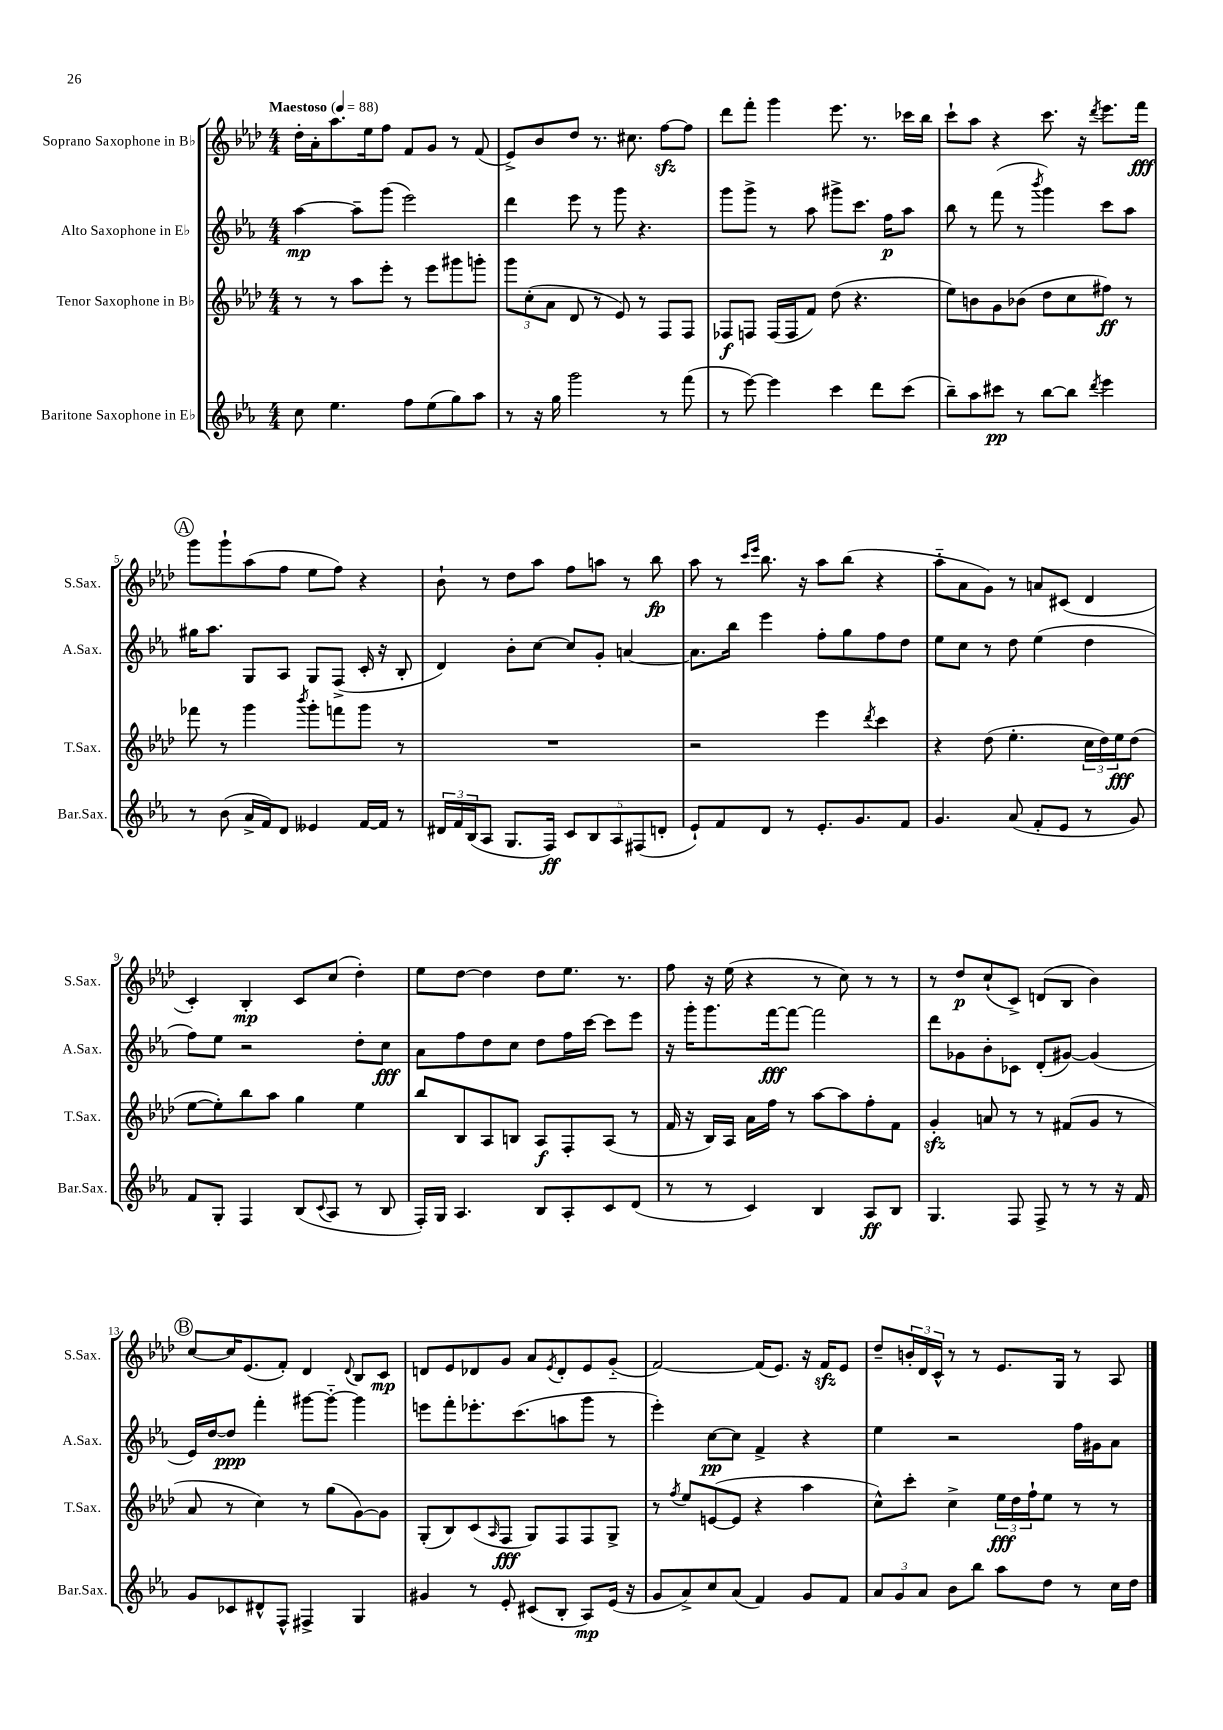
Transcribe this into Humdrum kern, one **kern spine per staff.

**kern	**dynam	**kern	**dynam	**kern	**dynam	**kern	**dynam
*part4	*part4	*part3	*part3	*part2	*part2	*part1	*part1
*staff4	*staff4	*staff3	*staff3	*staff2	*staff2	*staff1	*staff1
*I"Baritone Saxophone in E♭	*	*I"Tenor Saxophone in B♭	*	*I"Alto Saxophone in E♭	*	*I"Soprano Saxophone in B♭	*
*I'Bar.Sax.	*	*I'T.Sax.	*	*I'A.Sax.	*	*I'S.Sax.	*
*clefG2	*	*clefG2	*	*clefG2	*	*clefG2	*
*k[b-e-a-]	*	*k[b-e-a-d-]	*	*k[b-e-a-]	*	*k[b-e-a-d-]	*
*M4/4	*	*M4/4	*	*M4/4	*	*M4/4	*
*MM88	*	*MM88	*	*MM88	*	*MM88	*
=1	=1	=1	=1	=1	=1	=1	=1
!	!	!	!	!	!	!LO:TX:a:B:t=Maestoso	!
8cc\	.	8r	.	[4aa-\	mp	16dd-'\LL	.
.	.	.	.	.	.	16a-'\J	.
4.ee-\	.	8r	.	.	.	8.aa-\	.
.	.	8aa-\L	.	8aa-~\L]	.	.	.
.	.	.	.	.	.	16ee-\k	.
.	.	8eee-'\J	.	(8ggg\J	.	8ff\J	.
8ff\L	.	8r	.	2eee-\)	.	8f/L	.
(8ee-\	.	8eee-\L	.	.	.	8g/J	.
8gg\)	.	8ggg#X\	.	.	.	8r	.
8aa-\J	.	8gggn'\J	.	.	.	(8f/	.
=2	=2	=2	=2	=2	=2	=2	=2
8r	.	12ggg\L	.	4ddd\	.	8e-^/L)	.
.	.	(12cc'\	.	.	.	.	.
16r	.	.	.	.	.	8b-/	.
.	.	12a-\J	.	.	.	.	.
16gg\	.	.	.	.	.	.	.
2ggg\	.	8d-/	.	8eee-\	.	8dd-/J	.
.	.	8r	.	8r	.	8.r	.
.	.	8e-/)	.	8ggg\	.	.	.
.	.	.	.	.	.	8.cc#X\	.
.	.	8r	.	4.r	.	.	.
8r	.	8F/L	.	.	.	[8ffzz\L	.
(8fff\	.	8F/J	.	.	.	8ff\J]	.
=3	=3	=3	=3	=3	=3	=3	=3
8r	.	8F-X/L	f	8ggg\L	.	8ddd-\L	.
[8eee-\)	.	8Fn/J	.	8ggg^\J	.	8fff'\J	.
4eee-\]	.	(16F/LL	.	8r	.	4ggg\	.
.	.	16F/J	.	.	.	.	.
.	.	8f/J)	.	8aa-\	.	.	.
4ccc\	.	(8dd-\	.	8ggg#X^\L	.	8.eee-\	.
.	.	4.r	.	8.ccc\J	.	.	.
.	.	.	.	.	.	8.r	.
8ddd\L	.	.	.	.	.	.	.
.	.	.	.	16ff\KL	p	.	.
(8ccc\J	.	.	.	8aa-\J	.	16ccc-X\LL	.
.	.	.	.	.	.	16bb-\JJ	.
=4	=4	=4	=4	=4	=4	=4	=4
8bb-~\L)	.	8ee-\L)	.	8bb-\	.	8ccc`\L	.
8aa-\	.	8bn\	.	8r	.	8aa-\J	.
8ccc#X\J	pp	8g\	.	(8fff\	.	4r	.
8r	.	(8b-X\J	.	8r	.	.	.
.	.	.	.	8qbbb-/	.	.	.
[8bb-\L	.	8dd-\L	.	4ggg\)	.	8.ccc\	.
8bb-\J]	.	8cc\	.	.	.	.	.
.	.	.	.	.	.	16r	.
8qddd/	.	.	.	.	.	8qddd-/	.
4eee-\	.	8ff#X\J)	ff	8ccc\L	.	8.eee-\L	.
.	.	8r	.	8aa-\J	.	.	.
.	.	.	.	.	.	16fff\Jk	fff
!!LO:LB:g=z
!!LO:REH:place=s1:t=A
=5	=5	=5	=5	=5	=5	=5	=5
8r	.	8fff-X\	.	16gg#X\KL	.	8ggg\L	.
.	.	.	.	8.aa-\J	.	.	.
(8b-\	.	8r	.	.	.	8ggg`\	.
16a-^/LL	.	4ggg\	.	8G/L	.	(8aa-\	.
16f/J)	.	.	.	.	.	.	.
8d/J	.	.	.	8A-/J	.	8ff\J	.
.	.	8qbbb-/	.	.	.	.	.
4e--X/	.	8ggg'\L	.	8G/L	.	8ee-\L	.
.	.	8fffn\	.	(8F^/J	.	8ff\J)	.
[16f/LL	.	8ggg\J	.	16c'/	.	4r	.
16f/JJ]	.	.	.	16r	.	.	.
8r	.	8r	.	8B-'/	.	.	.
=6	=6	=6	=6	=6	=6	=6	=6
24d#X/LL	.	1r	.	4d/)	.	8b-`\	.
24f/	.	.	.	.	.	.	.
(24B-/J	.	.	.	.	.	.	.
8A-/J	.	.	.	.	.	8r	.
8.G/L	.	.	.	8b-'\L	.	8dd-\L	.
.	.	.	.	[8cc\J	.	8aa-\J	.
16F/Jk)	ff	.	.	.	.	.	.
10c/L	.	.	.	8cc/L]	.	8ff\L	.
10B-/	.	.	.	.	.	.	.
.	.	.	.	8g'/J	.	8aan\J	.
10A-/	.	.	.	.	.	.	.
.	.	.	.	[4an/	.	8r	.
(10F#X/	.	.	.	.	.	.	.
.	.	.	.	.	.	8bb-\	fp
10dn'/J	.	.	.	.	.	.	.
=7	=7	=7	=7	=7	=7	=7	=7
8e-`/L)	.	2r	.	8.a\L]	.	8aa-\	.
8f/	.	.	.	.	.	8r	.
.	.	.	.	16bb-\Jk	.	.	.
.	.	.	.	.	.	16qqccc/LL	.
.	.	.	.	.	.	16qqeee-/JJ	.
8d/J	.	.	.	4eee-\	.	8.bb-\	.
8r	.	.	.	.	.	.	.
.	.	.	.	.	.	16r	.
8.e-'/L	.	4eee-\	.	8ff'\L	.	8aa-\L	.
.	.	.	.	8gg\	.	(8bb-\J	.
8.g/	.	.	.	.	.	.	.
.	.	8qddd-/	.	.	.	.	.
.	.	4ccc\	.	8ff\	.	4r	.
8f/J	.	.	.	8dd\J	.	.	.
=8	=8	=8	=8	=8	=8	=8	=8
4.g/	.	4r	.	8ee-\L	.	8aa-\L	.
.	.	.	.	8cc\J	.	8a-\	.
.	.	(8dd-\	.	8r	.	8g\J)	.
(8a-/	.	4.ee-'\	.	8dd\	.	8r	.
8f'/L	.	.	.	(4ee-\	.	8an/L	.
8e-/J	.	.	.	.	.	(8c#X/J	.
8r	.	24cc\LL	.	4dd\	.	4d-/	.
.	.	24dd-\)	.	.	.	.	.
.	.	24ee-\J	fff	.	.	.	.
8g/)	.	(8dd-\J	.	.	.	.	.
!!LO:LB:g=z
=9	=9	=9	=9	=9	=9	=9	=9
8f/L	.	[8ee-\L	.	8ff\L)	.	4c'/)	.
8G'/J	.	8ee-'\])	.	8ee-\J	.	.	.
4F/	.	8bb-\	.	2r	.	4B-'/	mp
.	.	8aa-\J	.	.	.	.	.
(8B-/L	.	4gg\	.	.	.	8c/L	.
8qqc/	.	.	.	.	.	.	.
8A-/J	.	.	.	.	.	(8cc/J	.
8r	.	4ee-\	.	8dd'\L	.	4dd-'\)	.
8B-/	.	.	.	8cc\J	fff	.	.
=10	=10	=10	=10	=10	=10	=10	=10
16F'/LL)	.	8bb-/L	.	8a-\L	.	8ee-\L	.
16G/JJ	.	.	.	.	.	.	.
4.A-/	.	8B-/	.	8ff\	.	[8dd-\J	.
.	.	8A-/	.	8dd\	.	4dd-\]	.
.	.	8Bn/J	.	8cc\J	.	.	.
8B-/L	.	8A-/L	f	8dd\L	.	8dd-\L	.
8A-'/	.	8F'/	.	16ff\L	.	8.ee-\J	.
.	.	.	.	[16ccc\JJ	.	.	.
8c/	.	(8A-/J	.	8ccc\L]	.	.	.
.	.	.	.	.	.	8.r	.
(8d/J	.	8r	.	8eee-\J	.	.	.
=11	=11	=11	=11	=11	=11	=11	=11
8r	.	16f/	.	16r	.	8ff\	.
.	.	16r	.	16ggg'\KL	.	.	.
8r	.	16B-/LL)	.	8.ggg\	.	16r	.
.	.	16A-/JJ	.	.	.	(16ee-\	.
4c/)	.	16a-\LL	.	.	.	4r	.
.	.	16ff\JJ	.	[16fff\k	fff	.	.
.	.	8r	.	8fff\J_	.	.	.
4B-/	.	[8aa-\L	.	2fff\]	.	8r	.
.	.	8aa-\]	.	.	.	8cc\)	.
8A-/L	ff	8ff'\	.	.	.	8r	.
8B-/J	.	8f\J	.	.	.	8r	.
=12	=12	=12	=12	=12	=12	=12	=12
4.G/	.	4gzz'/	.	8ddd\L	.	8r	.
.	.	.	.	8g-X\	.	8dd-/L	p
.	.	8an/	.	8b-'\	.	(8cc`/	.
8F/	.	8r	.	8c-X\J	.	8c^/J)	.
8F^/	.	8r	.	(8d'/L	.	(8dn/L	.
8r	.	(8f#X/L	.	[8g#X/J)	.	8B-/J	.
8r	.	8g/J	.	(4g#/]	.	4b-\)	.
16r	.	8r	.	.	.	.	.
16f/	.	.	.	.	.	.	.
!!LO:LB:g=z
!!LO:REH:place=s1:t=B
=13	=13	=13	=13	=13	=13	=13	=13
8g/L	.	8a-/	.	16e-/LL)	.	[8cc/L	.
.	.	.	.	[16dd/J	.	.	.
8c-X/	.	8r	.	8dd/J]	ppp	16cc/K]	.
.	.	.	.	.	.	(8.e-/	.
8d#X^^/	.	4cc\)	.	4fff'\	.	.	.
8F^^/J	.	.	.	.	.	8f'/J)	.
4F#X^/	.	8r	.	[8ggg#X\L	.	4d-/	.
.	.	(8gg\L	.	8ggg#\J_	.	.	.
.	.	.	.	.	.	8qqd-/	.
4G/	.	[8g\)	.	4ggg#\]	.	8B-/L	.
.	.	8g\J]	.	.	.	8c/J	mp
=14	=14	=14	=14	=14	=14	=14	=14
4g#X/	.	(8G'/L	.	8eeen\L	.	8dn/L	.
.	.	8B-/)	.	8fff'\	.	8e-/	.
8r	.	(8c/	.	8.eee-X'\	.	8d-X/	.
.	.	16qqA-/	.	.	.	.	.
8e-'/	.	8F/J	fff	.	.	8g/J	.
.	.	.	.	(8.ccc\	.	.	.
(8c#X/L	.	8G/L)	.	.	.	8a-/L	.
.	.	.	.	.	.	8qe-/	.
8B-'/J	.	8F/	.	8aan\	.	8d-'/	.
8A-/L)	mp	8F/	.	8ggg\J	.	8e-/	.
(16e-/Jk	.	8G^/J	.	8r	.	(8g/J	.
16r	.	.	.	.	.	.	.
=15	=15	=15	=15	=15	=15	=15	=15
8g/L	.	8r	.	4eee-'\)	.	[2f/)	.
.	.	8qff/	.	.	.	.	.
8a-^/)	.	8ee-/L	.	.	.	.	.
8cc/	.	([8en/	.	[8cc\L	pp	.	.
(8a-/J	.	8e/J]	.	8cc\J]	.	.	.
4f/)	.	4r	.	4f^/	.	(16f/KL]	.
.	.	.	.	.	.	8.e-/J)	.
8g/L	.	4aa-\	.	4r	.	16r	.
.	.	.	.	.	.	16fzz/KL	.
8f/J	.	.	.	.	.	8e-/J	.
=16	=16	=16	=16	=16	=16	=16	=16
12a-/L	.	8cc^^\L)	.	4ee-\	.	8dd-~/L	.
12g/	.	.	.	.	.	.	.
.	.	8ccc'\J	.	.	.	24bn'/L	.
12a-/J	.	.	.	.	.	24d-/	.
.	.	.	.	.	.	24c^^/JJ	.
8b-\L	.	4cc^\	.	2r	.	8r	.
8bb-\J	.	.	.	.	.	8r	.
8aa-\L	.	24ee-\LL	fff	.	.	8.e-/L	.
.	.	24dd-\	.	.	.	.	.
.	.	24ff`\J	.	.	.	.	.
8dd\J	.	8ee-\J	.	.	.	.	.
.	.	.	.	.	.	16G/Jk	.
8r	.	8r	.	16ff\LL	.	8r	.
.	.	.	.	16g#X\J	.	.	.
16cc\LL	.	8r	.	8a-\J	.	8A-/	.
16dd\JJ	.	.	.	.	.	.	.
==	==	==	==	==	==	==	==
*-	*-	*-	*-	*-	*-	*-	*-
